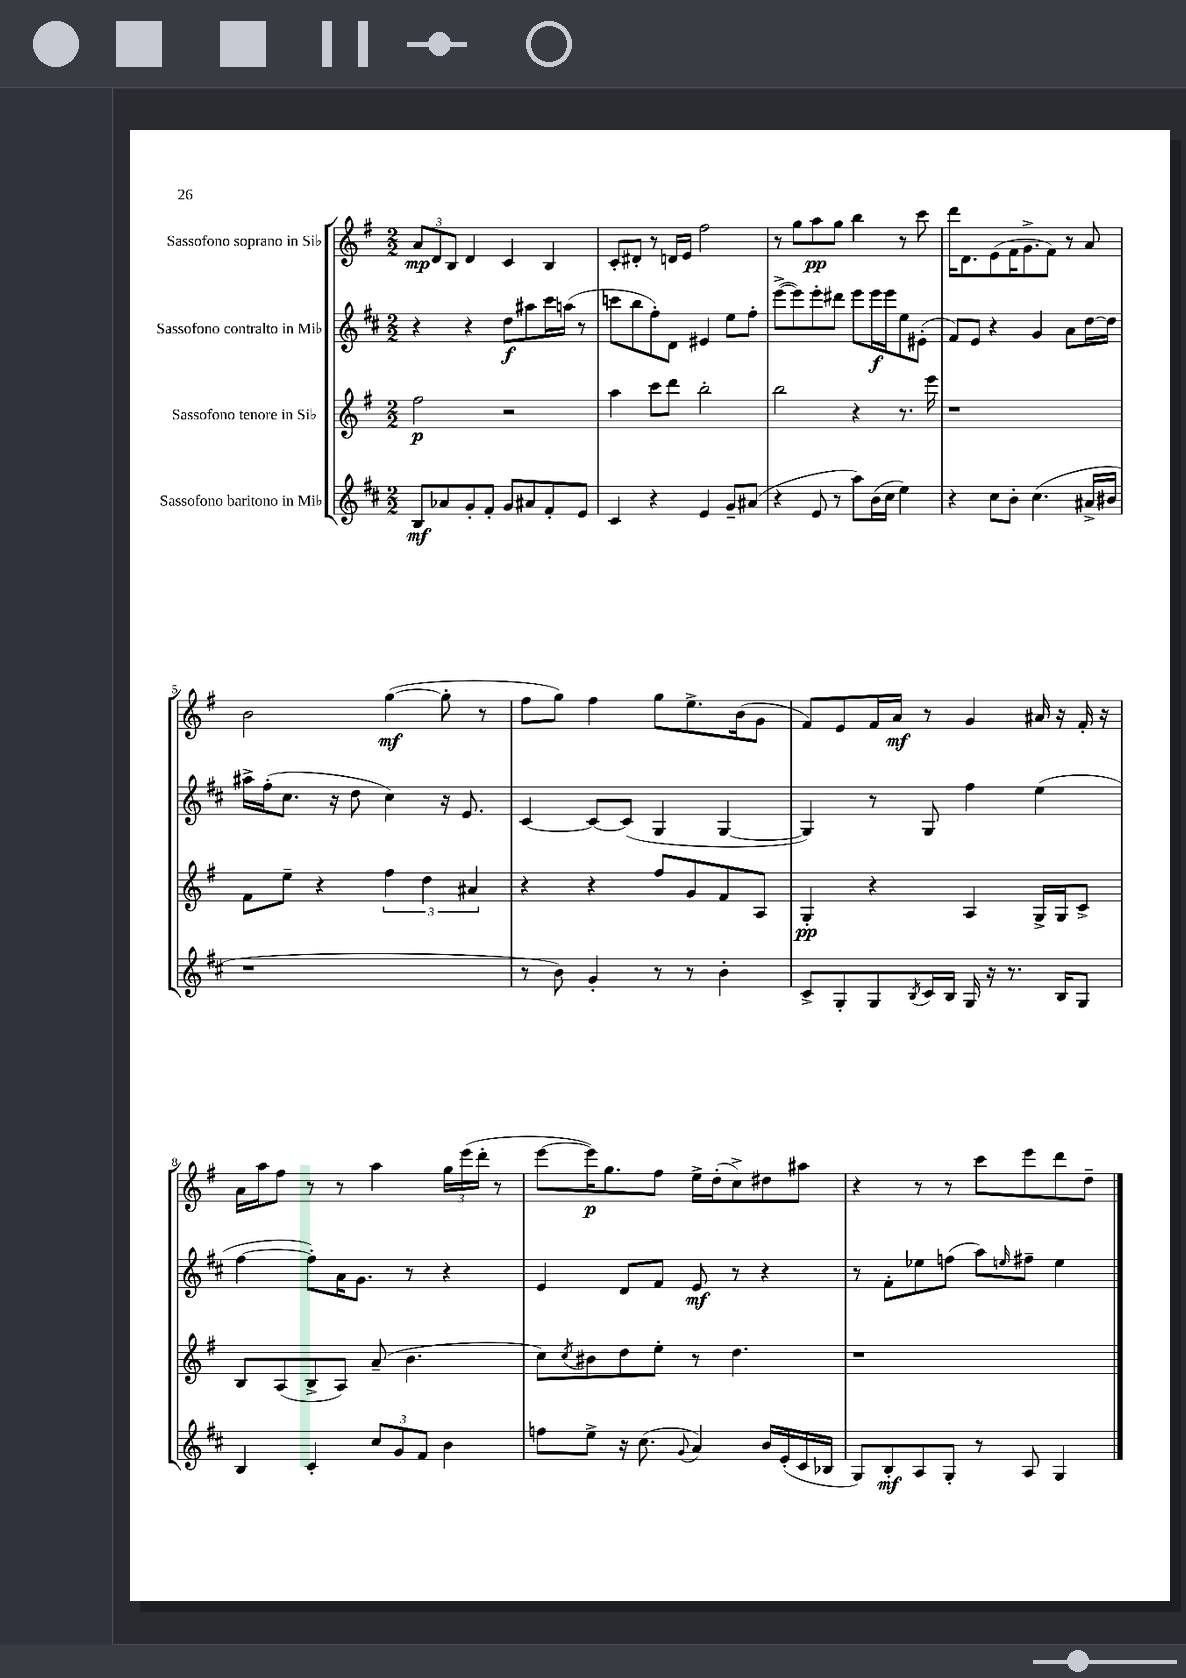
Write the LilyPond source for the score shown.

<<
\new StaffGroup <<
\new Staff = "s0" \with { instrumentName = "Sassofono soprano in Sib" } {
    \clef treble \key g \major \numericTimeSignature \time 2/2
    \tuplet 3/2 { a'8\mp d'8 b8 } d'4 c'4 b4 |
    c'8-. dis'8-. r8 d'16 e'16 fis''2 |
    r8 g''8 a''8\pp g''8 b''4 r8 c'''8 |
    d'''16 d'8. e'8( fis'16 g'8.-> fis'8) r8 a'8 |
    b'2 g''4~\mf( g''8-. r8 |
    fis''8 g''8) fis''4 g''8 e''8.-> b'16( g'8 |
    fis'8) e'8 fis'16 a'16\mf r8 g'4 ais'16 r16 fis'16-. r16 |
    a'16 a''16 fis''8 r8 r8 a''4 \tuplet 3/2 { g''16 e'''16( d'''16-. } r8 |
    e'''8~ e'''16\p) g''8. fis''8 e''16-> d''16-.( c''8->) dis''8 ais''8 |
    r4 r8 r8 c'''8 e'''8 d'''8 d''8-- \bar "|." |
}
\new Staff = "s1" \with { instrumentName = "Sassofono contralto in Mib" } {
    \clef treble \key d \major \numericTimeSignature \time 2/2
    r4 r4 d''8\f ais''8 cis'''16 a''16( r8 |
    c'''8 b''8 fis''8-.) d'8 eis'4 e''8 fis''8-. |
    e'''8~->( e'''8) e'''8-. dis'''8 e'''8 e'''16\f e'''16 e''8 eis'8-.( |
    fis'8) e'8 r4 g'4 a'8 d''16~ d''16 |
    ais''16-> fis''16-.( cis''8. r16 d''8 cis''4) r16 e'8. |
    cis'4~ cis'8~ cis'8( g4 g4~ |
    g4) r8 g8 fis''4 e''4( |
    fis''4~ fis''8-.) a'16 g'8. r8 r4 |
    e'4 d'8 fis'8 e'8\mf r8 r4 |
    r8 fis'8-. ees''8 f''8( a''8) \grace { e''16 } fis''8-- e''4 \bar "|." |
}
\new Staff = "s2" \with { instrumentName = "Sassofono tenore in Sib" } {
    \clef treble \key g \major \numericTimeSignature \time 2/2
    fis''2\p r2 |
    a''4 c'''8 d'''8 b''2-. |
    b''2 r4 r8. e'''16 |
    r1 |
    fis'8 e''8-- r4 \tuplet 3/2 { fis''4 d''4 ais'4 } |
    r4 r4 fis''8 g'8 fis'8 a8 |
    g4-.\pp r4 a4 g16-> g16 c'8-> |
    b8 a8( b8-> a8) a'8--( b'4. |
    c''8) \acciaccatura { c''8 } bis'8 d''8 e''8-. r8 d''4. |
    r1 \bar "|." |
}
\new Staff = "s3" \with { instrumentName = "Sassofono baritono in Mib" } {
    \clef treble \key d \major \numericTimeSignature \time 2/2
    b8\mf aes'8 g'8-. fis'8-. g'8 ais'8 fis'8-. e'8 |
    cis'4 r4 e'4 g'8-- ais'8( |
    r4 e'8 r8 a''8) b'16( cis''16 e''4) |
    r4 cis''8 b'8-. cis''4.( ais'16-> bis'16 |
    r1 |
    r8 b'8) g'4-. r8 r8 b'4-. |
    cis'8-> g8-. g8 \acciaccatura { b8 } cis'16 b16 g16 r16 r8. b16 g8 |
    b4 cis'4-. \tuplet 3/2 { cis''8 g'8 fis'8 } b'4 |
    f''8 e''8-> r16 cis''8.( \appoggiatura { g'8 } a'4) b'16 e'16-.( cis'16 bes16 |
    g8) b8-.\mf a8 g8-. r8 a8 g4 \bar "|." |
}
>>
>>
